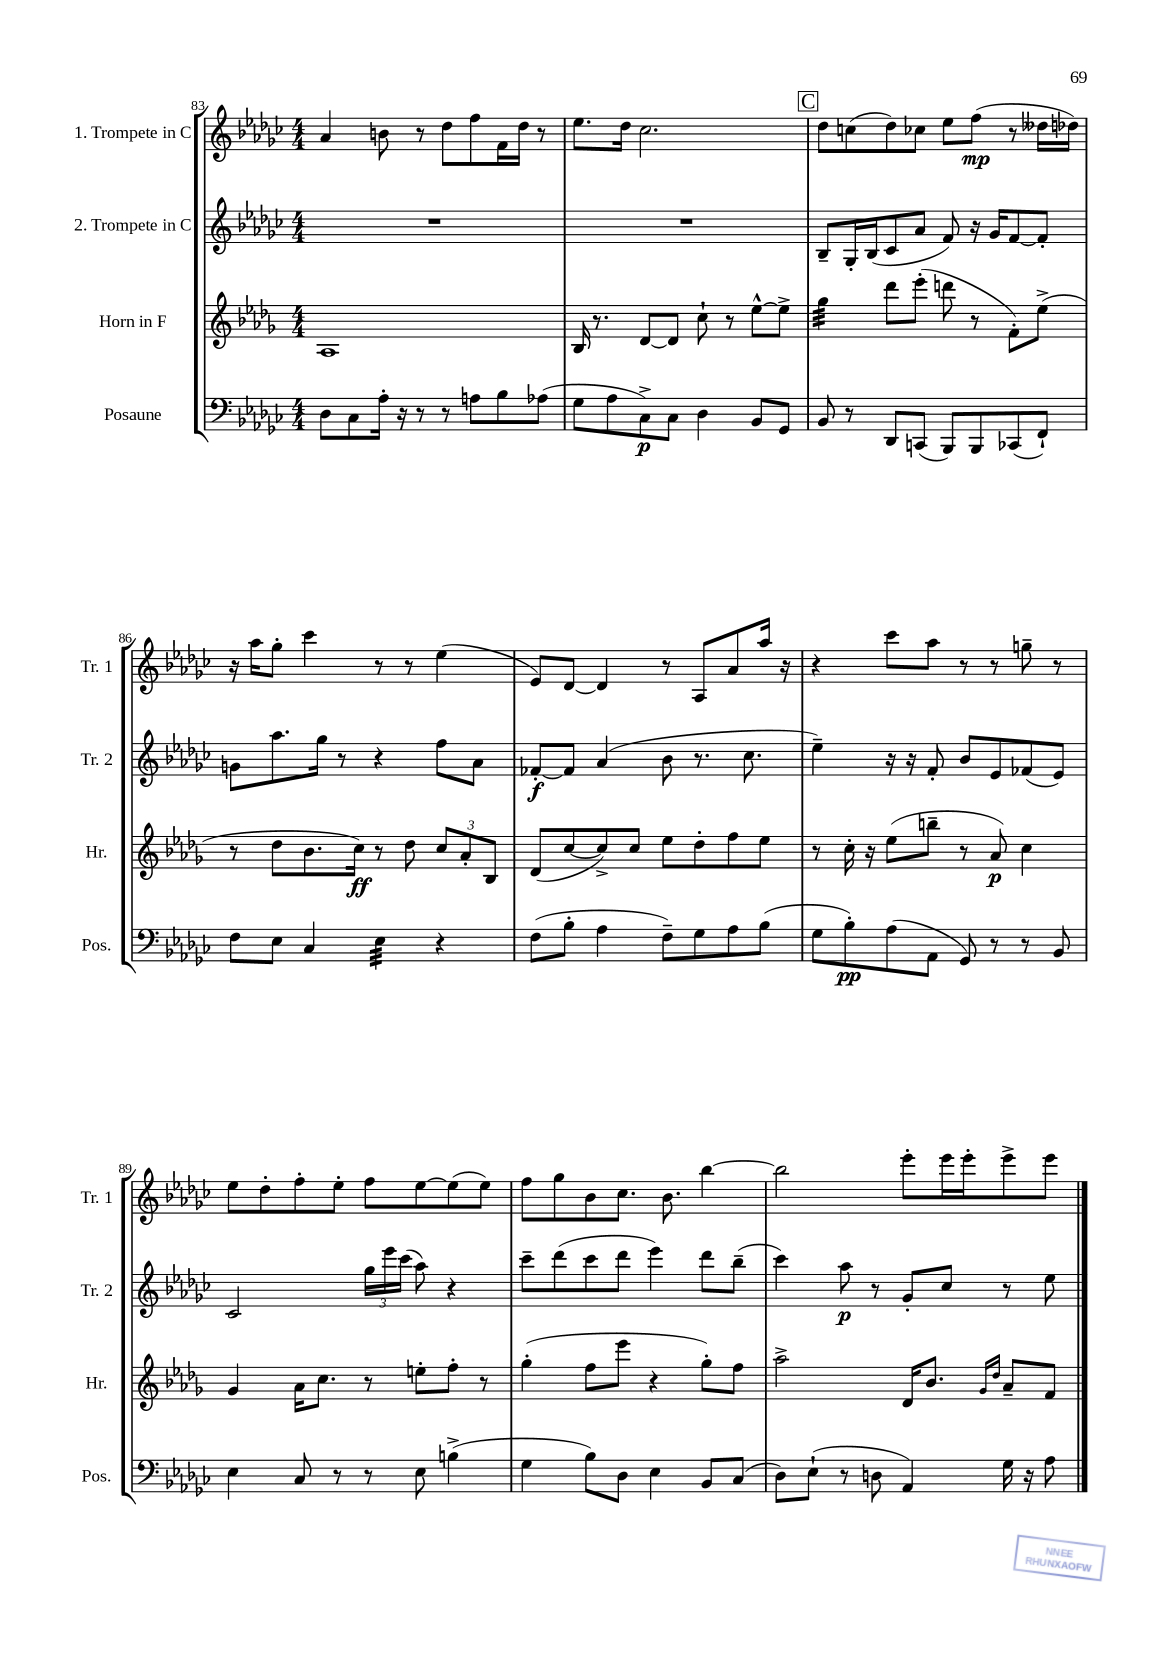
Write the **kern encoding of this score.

**kern	**kern	**kern	**kern
*staff4	*staff3	*staff2	*staff1
*clefF4	*clefG2	*clefG2	*clefG2
*k[b-e-a-d-g-c-]	*k[b-e-a-d-g-]	*k[b-e-a-d-g-c-]	*k[b-e-a-d-g-c-]
*M4/4	*M4/4	*M4/4	*M4/4
8D-	1A-	1r	4a-
8C-	.	.	.
16A-'	.	.	8b
16r	.	.	.
8r	.	.	8r
8r	.	.	8dd-
8A	.	.	8ff
8B-	.	.	16f
.	.	.	16dd-
(8A-	.	.	8r
=	=	=	=
8G-	16B-	1r	8.ee-
.	8.r	.	.
8A-	.	.	.
.	.	.	16dd-
8C-^)	[8d-	.	2.cc-
8C-	8d-]	.	.
4D-	8cc`	.	.
.	8r	.	.
8BB-	[8ee-^^	.	.
8GG-	8ee-^]	.	.
=	=	=	=
8BB-	4gg-	8B-~	8dd-
8r	.	16G-'	(8cc
.	.	(16B-	.
8DD-	8ddd-	8c-	8dd-)
(8CC	(8eee-'	8a-	8cc-
8BBB-)	8ddd	8f)	8ee-
8BBB-	8r	16r	(8ff
.	.	16g-	.
(8CC-	8f')	[8f	8r
8FF`)	(8ee-^	8f']	16dd--
.	.	.	16dd-)
=	=	=	=
8F	8r	8g	16r
.	.	.	16aa-
8E-	8dd-	8.aa-	8gg-'
4C-	8.b-	.	4ccc-
.	.	16gg-	.
.	.	8r	.
.	16cc)	.	.
4E-	8r	4r	8r
.	8dd-	.	8r
4r	12cc	8ff	(4ee-
.	12a-'	.	.
.	.	8a-	.
.	12B-	.	.
=	=	=	=
(8F	(8d-	[8f-'	8e-)
8B-'	[8cc	8f-]	[8d-
4A-	8cc^])	(4a-	4d-]
.	8cc	.	.
8F~)	8ee-	8b-	8r
8G-	8dd-'	8.r	8A-
8A-	8ff	.	8a-
.	.	8.cc-	.
(8B-	8ee-	.	16aa-
.	.	.	16r
=	=	=	=
8G-	8r	4ee-~)	4r
8B-')	16cc'	.	.
.	16r	.	.
(8A-	(8ee-	16r	8ccc-
.	.	16r	.
8AA-	8bb~	8f'	8aa-
8GG-)	8r	8b-	8r
8r	8a-)	8e-	8r
8r	4cc	(8f-	8gg~
8BB-	.	8e-)	8r
=	=	=	=
4E-	4g-	2c-	8ee-
.	.	.	8dd-'
8C-	16a-	.	8ff'
.	8.cc	.	.
8r	.	.	8ee-'
8r	8r	24gg-	8ff
.	.	24eee-	.
.	.	(24ccc-	.
8E-	8ee'	8aa-)	[8ee-
(4B^	8ff'	4r	(8ee-]
.	8r	.	8ee-)
=	=	=	=
4G-	(4gg-'	8ccc-~	8ff
.	.	(8ddd-	8gg-
8B-)	8ff	8ccc-	8b-
8D-	8eee-	8ddd-	8.cc-
4E-	4r	4eee-)	.
.	.	.	8.b-
8BB-	8gg-')	8ddd-	[4bb-
(8C-	8ff	(8bb-~	.
=	=	=	=
8D-)	2aa-^	4ccc-)	2bb-]
(8E-`	.	.	.
8r	.	8aa-	.
8D	.	8r	.
4AA-)	16d-	8g-'	8eee-'
.	8.b-	.	.
.	.	8cc-	16eee-
.	.	.	16eee-'
.	16qqg-	.	.
.	16qqdd-	.	.
16G-	8a-~	8r	8eee-^
16r	.	.	.
8A-	8f	8ee-	8eee-
==	==	==	==
*-	*-	*-	*-
